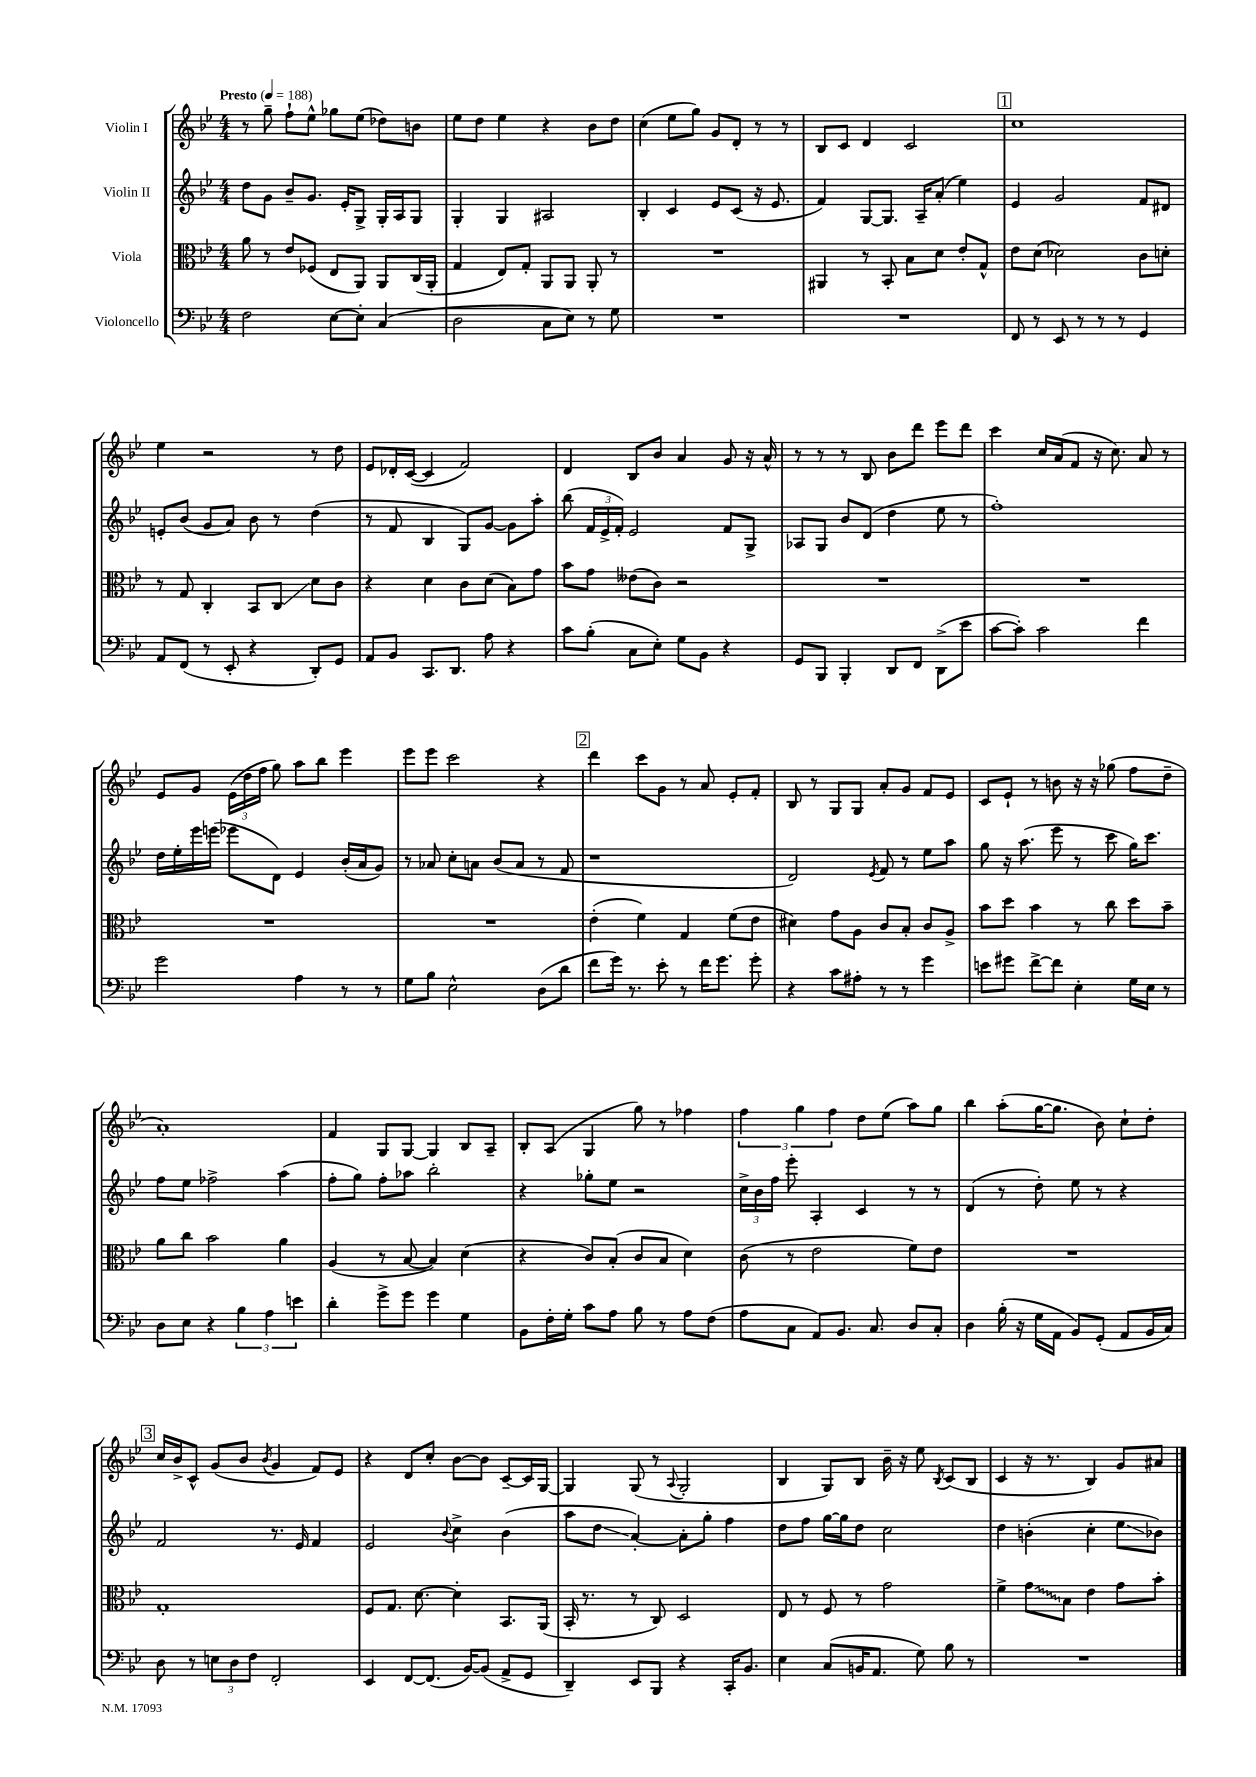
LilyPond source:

<<
\new StaffGroup <<
\new Staff = "s0" \with { instrumentName = "Violin I" } {
    \clef treble \key bes \major \numericTimeSignature \time 4/4 \tempo "Presto" 4 = 188
    \autoBeamOff r8 g''8-- f''8[-! ees''8]-^ ges''8[ ees''8]( des''8[) b'8] |
    ees''8[ d''8] ees''4 r4 bes'8[ d''8] |
    c''4( ees''8[ g''8]) g'8[ d'8]-. r8 r8 |
    bes8[ c'8] d'4 c'2 |
    \mark \markup { \box "1" } c''1 |
    ees''4 r2 r8 d''8 |
    ees'8[ des'16-. c'16]~( c'4 f'2) |
    d'4 bes8[ bes'8] a'4 g'8 r16 a'16-^ |
    r8 r8 r8 bes8 bes'8[ d'''8] ees'''8[ d'''8] |
    c'''4 c''16[ a'16( f'8] r16 c''8.) a'8 r8 |
    ees'8[ g'8] \tuplet 3/2 { ees'16[( d''16 f''16] } g''8) a''8[ bes''8] ees'''4 |
    ees'''8[ ees'''8] c'''2 r4 |
    \mark \markup { \box "2" } d'''4 c'''8[ g'8] r8 a'8 ees'8[-. f'8]-. |
    bes8 r8 g8[ g8] a'8[-. g'8] f'8[ ees'8] |
    c'8[ ees'8]-! r8 b'8 r16 r16 ges''8( f''8[ d''8]-- |
    a'1-.) |
    f'4 g8[ g8]~ g4 bes8[ a8]-- |
    bes8[-. a8]( g4 g''8) r8 fes''4 |
    \tuplet 3/2 { f''4 g''4 f''4 } d''8[ ees''8]( a''8[) g''8] |
    bes''4 a''8[-.( g''16~ g''8.] bes'8) c''8[-! d''8]-. |
    \mark \markup { \box "3" } c''16[ bes'16-> c'8]-^ g'8[( bes'8] \acciaccatura { bes'8 } g'4 f'8[) ees'8] |
    r4 d'8[ c''8]-. bes'8[~ bes'8] c'8[~-- c'16 g16]~ |
    g4 g8( r8 \appoggiatura { a8 } g2-. |
    bes4 g8[) bes8] bes'16-- r16 ees''8 \acciaccatura { bes8 } c'8[( bes8] |
    c'4 r16 r8. bes4) g'8[ ais'8] \bar "|." |
}
\new Staff = "s1" \with { instrumentName = "Violin II" } {
    \clef treble \key bes \major \numericTimeSignature \time 4/4
    \autoBeamOff d''8[ g'8] bes'8[-- g'8.] ees'16[-. g8]-> g16[-. a16 g8] |
    g4-. g4 ais2 |
    bes4-. c'4 ees'8[ c'8]( r16 ees'8. |
    f'4) g8[~ g8.] a16[-- a'8]-.( ees''4) |
    \mark \markup { \box "1" } ees'4 g'2 f'8[ dis'8] |
    e'8[-. bes'8]( g'8[ a'8]) bes'8 r8 d''4( |
    r8 f'8 bes4 g8[) g'8]~ g'8[ a''8]-. |
    bes''8( \tuplet 3/2 { f'16[ ees'16-> f'16]-.) } ees'2 f'8[ g8]-> |
    aes8[ g8] bes'8[ d'8]( d''4 ees''8 r8 |
    f''1-.) |
    d''16[ ees''16-. ees'''16 e'''16]( ees'''8[ d'8]) ees'4 bes'16[-.( a'16 g'8]) |
    r8 aes'8 c''8[-. a'8] bes'8[( a'8] r8 f'8 |
    \mark \markup { \box "2" } r1 |
    d'2) \acciaccatura { ees'8 } f'8 r8 ees''8[ a''8] |
    g''8 r16 a''8.( ees'''8 r8 c'''8 g''16[) c'''8.] |
    f''8[ ees''8] fes''2-> a''4( |
    f''8[-. g''8]) f''8[-. aes''8] bes''2-. |
    r4 ges''8[-. ees''8] r2 |
    \tuplet 3/2 { c''16[-> bes'16 f''16] } ees'''8-. a4-. c'4 r8 r8 |
    d'4( r8 d''8-.) ees''8 r8 r4 |
    \mark \markup { \box "3" } f'2 r8. ees'16 f'4 |
    ees'2 \appoggiatura { bes'8 } c''4-> bes'4( |
    a''8[ d''8]\glissando a'4~-.) a'8[-. g''8]-. f''4 |
    d''8[ f''8] g''16[~ g''16 d''8] c''2 |
    d''4 b'4-.( c''4-. ees''8[\glissando bes'8]) \bar "|." |
}
\new Staff = "s2" \with { instrumentName = "Viola" } {
    \clef alto \key bes \major \numericTimeSignature \time 4/4
    \autoBeamOff a'8 r8 ees'8[ fes8]( ees8[ a,8]) a,8[ c16( a,16]-. |
    g4 ees8[) g8]-. a,8[ a,8] a,8-. r8 |
    R1 |
    ais,4 r8 bes,8-. bes8[ d'8] ees'8[-. g8]-^ |
    \mark \markup { \box "1" } ees'8[ d'8]( des'2) c'8[ d'8]-. |
    r8 g8 c4-. bes,8[ c8]\glissando d'8[ c'8] |
    r4 d'4 c'8[ d'8]( bes8[) g'8] |
    bes'8[ g'8] eeses'8[( c'8]) r2 |
    R1 |
    R1 |
    R1 |
    R1 |
    \mark \markup { \box "2" } ees'4-.( f'4) g4 f'8[( ees'8] |
    dis'4) g'8[ a8] c'8[ bes8]-. c'8[ a8]-> |
    bes'8[ d''8] bes'4 r8 c''8 d''8[ bes'8]-- |
    a'8[ c''8] bes'2 a'4 |
    a4( r8 bes8~ bes4) d'4( |
    r4 c'8[) bes8]-.( c'8[ bes8] d'4) |
    c'8( r8 ees'2 f'8[) ees'8] |
    R1 |
    \mark \markup { \box "3" } g1-. |
    f8[ g8.] d'8.~ d'4-. bes,8.[ a,16]( |
    bes,16-. r8. r8 c8) d2 |
    ees8 r8 f8 r8 g'2 |
    f'4-> \once \override Glissando.style = #'zigzag g'8[\glissando bes8] ees'4 g'8[ bes'8]-. \bar "|." |
}
\new Staff = "s3" \with { instrumentName = "Violoncello" } {
    \clef bass \key bes \major \numericTimeSignature \time 4/4
    \autoBeamOff f2 ees8[~ ees8]-. c4( |
    d2 c8[ ees8]) r8 g8 |
    R1 |
    R1 |
    \mark \markup { \box "1" } f,8 r8 ees,8 r8 r8 r8 g,4 |
    a,8[ f,8]( r8 ees,8-. r4 d,8[-.) g,8] |
    a,8[ bes,8] c,8.[ d,8.] a8 r4 |
    c'8[ bes8]-.( c8[ ees8]-.) g8[ bes,8] r4 |
    g,8[ bes,,8] bes,,4-. d,8[ f,8] d,8[->( ees'8] |
    c'8[~ c'8]-.) c'2 f'4 |
    g'2 a4 r8 r8 |
    g8[ bes8] ees2-^ d8[( d'8] |
    \mark \markup { \box "2" } f'8[ g'16]) r8. ees'8-. r8 f'16[ g'8.] g'8-. |
    r4 c'8[ ais8]-. r8 r8 g'4 |
    e'8[ gis'8] f'8[~-> f'8] ees4-. g16[ ees16] r8 |
    d8[ ees8] r4 \tuplet 3/2 { bes4 a4 e'4 } |
    d'4-. g'8[-> g'8] g'4 g4 |
    bes,8[ f16-. g16]-. c'8[ a8] bes8 r8 a8[ f8]( |
    a8[ c8] a,8[) bes,8.] c8. d8[ c8]-. |
    d4 bes16-.( r16 g16[ a,16] bes,8[) g,8]-.( a,8[ bes,16 c16]) |
    \mark \markup { \box "3" } d8 r8 \tuplet 3/2 { e8[ d8 f8] } f,2-. |
    ees,4 f,8[~ f,8.]( bes,16[~) bes,8]( a,8[-> g,8] |
    d,4--) ees,8[ bes,,8] r4 c,16[-. bes,8.] |
    ees4 c8[( b,16 a,8.] g8) bes8 r8 |
    R1 \bar "|." |
}
>>
>>
\layout { \context { \Score \remove "Bar_number_engraver" } }
